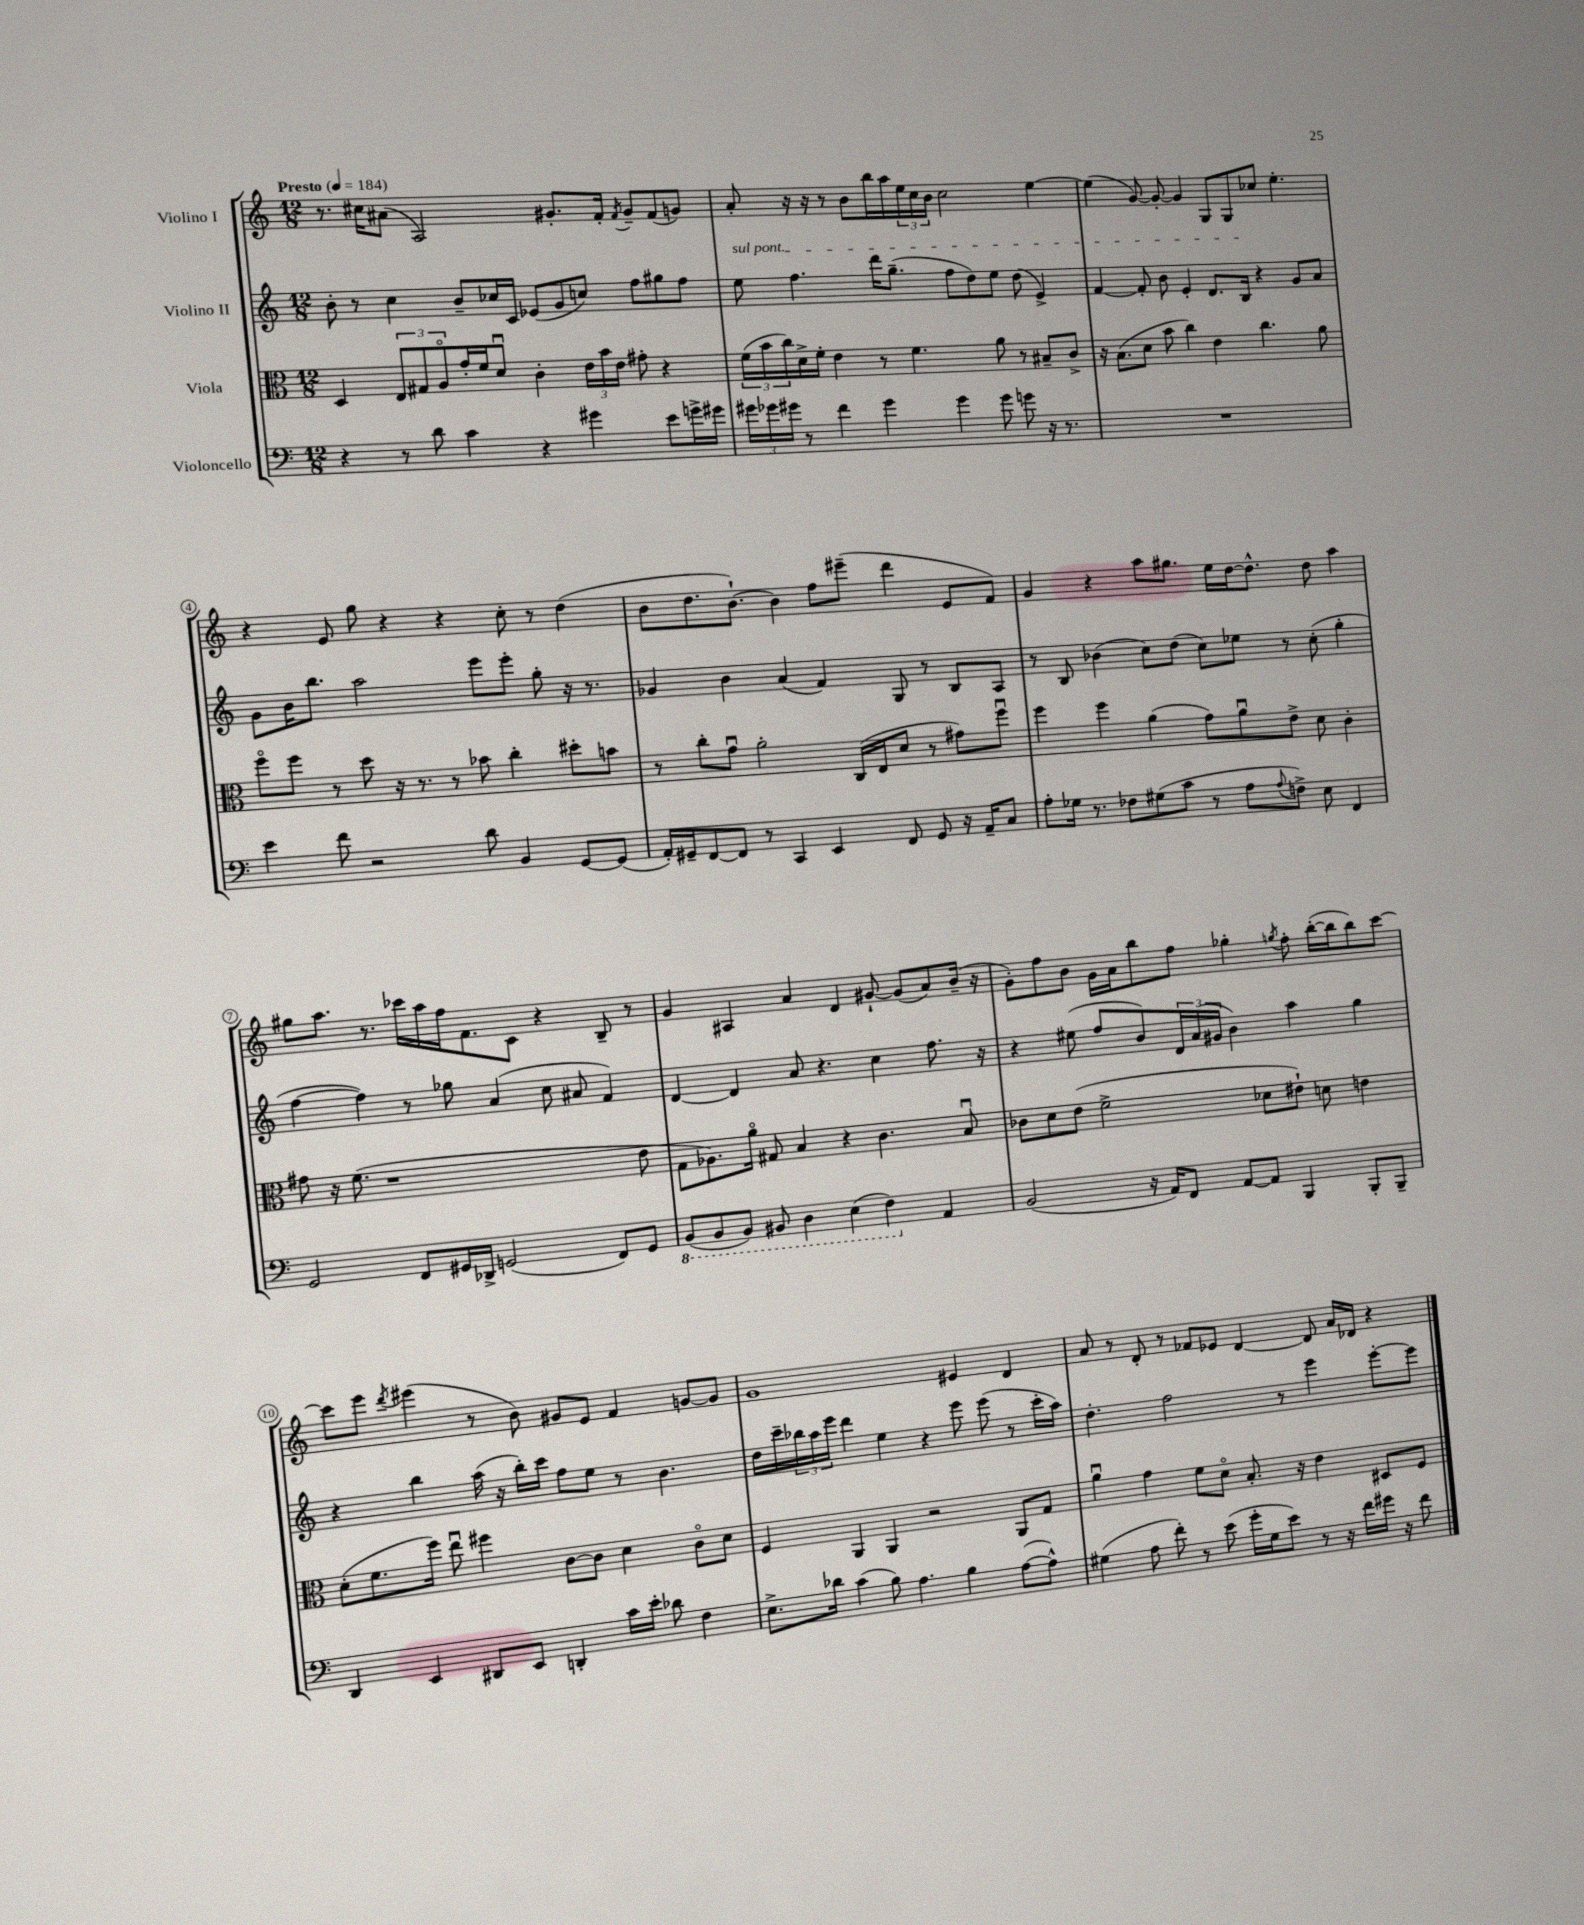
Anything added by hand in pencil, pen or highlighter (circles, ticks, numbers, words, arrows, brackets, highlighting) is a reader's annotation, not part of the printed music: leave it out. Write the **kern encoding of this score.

**kern	**kern	**kern	**kern
*part4	*part3	*part2	*part1
*staff4	*staff3	*staff2	*staff1
*I"Violoncello	*I"Viola	*I"Violino II	*I"Violino I
*clefF4	*clefC3	*clefG2	*clefG2
*k[]	*k[]	*k[]	*k[]
*M12/8	*M12/8	*M12/8	*M12/8
*MM184	*MM184	*MM184	*MM184
=1	=1	=1	=1
!	!	!	!LO:TX:a:B:t=Presto
4r	4D/	8b'\	8.r
.	.	8r	.
.	.	.	16cc#X\KL
8r	12E/L	4cc\	(8a#X\J
.	12G#X/	.	.
8d\	.	.	2A/)
.	12A/	.	.
4c\	16g'/L	8b~/L	.
.	16f/J	.	.
.	8du/J	16cc-X/L	.
.	.	16c/JJ	.
4r	4c'\	(8e-X/L	.
.	.	8g/	8.g#X'/L
4g#X\	24e\LL	8ccn/J)	.
.	24b\	.	.
.	.	.	16f'/Jk
.	24e\JJ	.	.
.	.	.	8qf/
.	8g#X'\	8ff\L	8g#~/L
8e\L	4r	8gg#X\	(8f/
16gn^\L	.	8ff\J	8gn/J)
16g#X\JJ	.	.	.
=2	=2	=2	=2
!	!	!LO:TX:a:i:t=sul pont.	!
24g#X\LL	(24f\LL	8ee\	8a'/
24g-X\	24b\	.	.
24g#X\JJ	24cc\)	.	.
8r	16d^\	4.ff\	16r
.	16f'\JJ	.	16r
4f\	4e\	.	8r
.	.	.	8b\L
4g#\	8r	16ddd\KL	16bb\L
.	.	(8.gg~\J	16aa\
.	4.f\	.	24ee\
.	.	.	24cc\
.	.	.	24b\JJ
4g#\	.	8ff\L	2cc\
.	.	8dd\)	.
8g#\	8a\	8ee\J	.
8gn\	8r	(8dd\	.
16r	8B#X~/L	4e^/)	[4ee\
8.r	.	.	.
.	8c^/J	.	.
=3	=3	=3	=3
1.r	16r	[4f/	(4ee\]
.	(8.B\L	.	.
.	8d\J	8f'/]	[8g/)
.	8b\	8b\	8g'/_
.	4cc\)	4e'/	4g/]
.	4e\	8.d/L	8G/L
.	.	.	8G/
.	.	16B/Jk	.
.	4.cc\	4r	8cc-X/J
.	.	.	4.ee'\
.	.	8g/L	.
.	8a\	8a/J	.
!!LO:LB:g=z
=4	=4	=4	=4
4e\	8ff\L	8g\L	4r
.	8ff\J	16b\K	.
.	.	8.bb\J	.
8f\	8r	.	8e/
2r	8dd\	2aa\	8gg\
.	16r	.	4r
.	8.r	.	.
.	8r	.	4r
8d\	8b-X\	8eee\L	.
4BB/	4cc'\	8eee'\J	8cc'\
.	.	8gg'\	8r
[8GG/L	8dd#X'\L	16r	(4dd\
.	.	8.r	.
(8GG/J]	8bn\J	.	.
=5	=5	=5	=5
16AA'/LL)	8r	4g-X/	8b\L
16GG#X~/J	.	.	.
[8FF/	8cc'\L	.	8.dd\
8FF/J]	8gu\J	4b\	.
.	.	.	[8.b`\J)
8r	2a'\	.	.
4CC/	.	(4a/	4b\]
4EE/	.	4f/)	8ff\L
.	(16C/LL	.	(8eee#X~\J
.	16E/J	.	.
8FF/	8d/J	8G/	4ddd\
8GG#/	8r	8r	.
16r	8g#X\L)	8B/L	8e/L
16AA~/KL	.	.	.
8C/J	8ffu\J	8A/J	8f/J)
=6	=6	=6	=6
8A'\L	4ff\	8r	4g/
16G-X\Jk	.	8B/	.
8.r	.	.	.
.	4ff\	(4b-X\	4r
8F-X\L	.	.	.
(8G#X\	(4a\	8cc\L)	8aa\L
8c\J	.	(8dd\J	8.gg#X\J
8r	8g\L)	8cc\L)	.
.	.	.	16ee\LL
8A\L	8au\	8ee-X\J	[16dd\J
.	.	.	8.dd^^\J]
8qqA/	.	.	.
8Fn^\J)	8e^\J	8r	.
8E\	8d\	(8cc'\	8dd\
4FF/	4c'\	4gg'\	4aa\
!!LO:LB:g=z
=7	=7	=7	=7
2GG/	8g#X\	[4ff\	8gg#X\L
.	16r	.	8.aa\J
.	(8.f\	.	.
.	.	4ff\])	.
.	.	.	8.r
.	1r	.	.
8FF/L	.	8r	16ccc-X\LL
.	.	.	16aa\
16GG#X/L	.	8gg-X\	16ff\J
16DD-X^/JJ	.	.	8.f\
(2GGn/	.	(4a/	.
.	.	.	8c\J
.	.	8cc\	4r
.	.	8a#X/	.
8FF/L)	.	4f/)	8B~/
8GG/J	8e\	.	8r
=8	=8	=8	=8
*8ba	*	*	*
(8BBB/L	8G\L	[4d/	4g/
8BBB/	8.A-X\)	.	.
8BBB/J)	.	4d/]	4A#X/
.	16a\Jk	.	.
8BBB#X/	8G#X/	.	.
4DD\	4B/	8a/	4a/
.	.	4.r	.
(4EE\	4r	.	4d/
4FF\)	4.c\	4cc\	[8g#X`/
.	.	.	(8g#/L]
*X8ba	*	*	*
4AA/	.	8.ff\	8a/)
.	8Bu/	.	(16b~/Jk
.	.	16r	16r
=9	=9	=9	=9
(2BB/	8c-X\L	4r	8g'\L)
.	8d\	.	8ff\
.	(8e\J	(8ee#X\	8b\J
.	2f^\	8ff/L	16g\LL
.	.	.	16a\J
16r	.	8b/)	8bb\
16AA/KL)	.	.	.
8FF/J	.	24d/L	8ff\J
.	.	(24a/	.
.	.	24g#X/JJ	.
[8AA/L	.	4b\)	4gg-X'\
8AA/J]	8d-X\L	.	.
.	.	.	8qggn/
4BBB/	8e#X`\J)	4aa\	8ff'\
.	8dn\	.	([16bb'\LL
.	.	.	16bb\J]
8BBB'/L	4en\	4gg\	8bb\)
8BBB~/J	.	.	[8ccc\J
!!LO:LB:g=z
=10	=10	=10	=10
4DD/	(8d'\L	4r	8ccc\L]
.	8.f\	.	8eee\J
.	.	.	8qddd/
4EE/	.	4bb\	(4eee#X\
.	16ff\Jk)	.	.
.	8eeu\	.	.
8DD#X/L	4ff#X\	(16aa\	8r
.	.	16r	.
8EE/J	.	16bb'\LL)	8b\)
.	.	16ccc\JJ	.
4DDn'/	[8c\L	8ff\L	8g#X/L
.	8c\J]	8ee\J	8e/J
16c\LL	4d\	8r	4f/
16e'\JJ	.	.	.
8d-X\	.	4.b\	.
4F\	8c\L	.	[8gn/L
.	8d\J	.	8g/J]
=11	=11	=11	=11
8.E^\L	4F/	16dd\LL	1g
.	.	16ccc~\	.
.	.	24bb-X\	.
.	.	24aa\	.
16d-X\Jk	.	.	.
.	.	24eee\JJ	.
(4c\	4AA/	4ddd\	.
8B\)	4AA/	4ee\	.
4.A\	.	.	.
.	2r	4r	.
4B\	.	8eee\	4e#X/
.	.	(8eee\	.
([8A\L	8AA/L	8r	4d/
8A^^\J])	8G/J	16ccc'\LL	.
.	.	16aa\JJ)	.
=12	=12	=12	=12
(4G#X\	4au\	4.dd'\	8a/
.	.	.	8r
8A\	4g\	.	8d'/
8f'\)	.	2ff\	8r
8r	8f\L	.	8f-X/L
(8e\	8d\J	.	8e-X/J
16g'\LL	8.B'/	.	[4d/
16G#\J	.	.	.
8e\J)	.	8r	.
.	16r	.	.
8r	4e\	4eee\	8d/]
16r	.	.	16a/LL
16f\LL	.	.	16d-X/JJ
16g#X\JJ	8D#X/L	[8eee'\L	4r
16r	.	.	.
8f\	8F/J	8eee\J]	.
==	==	==	==
*-	*-	*-	*-
